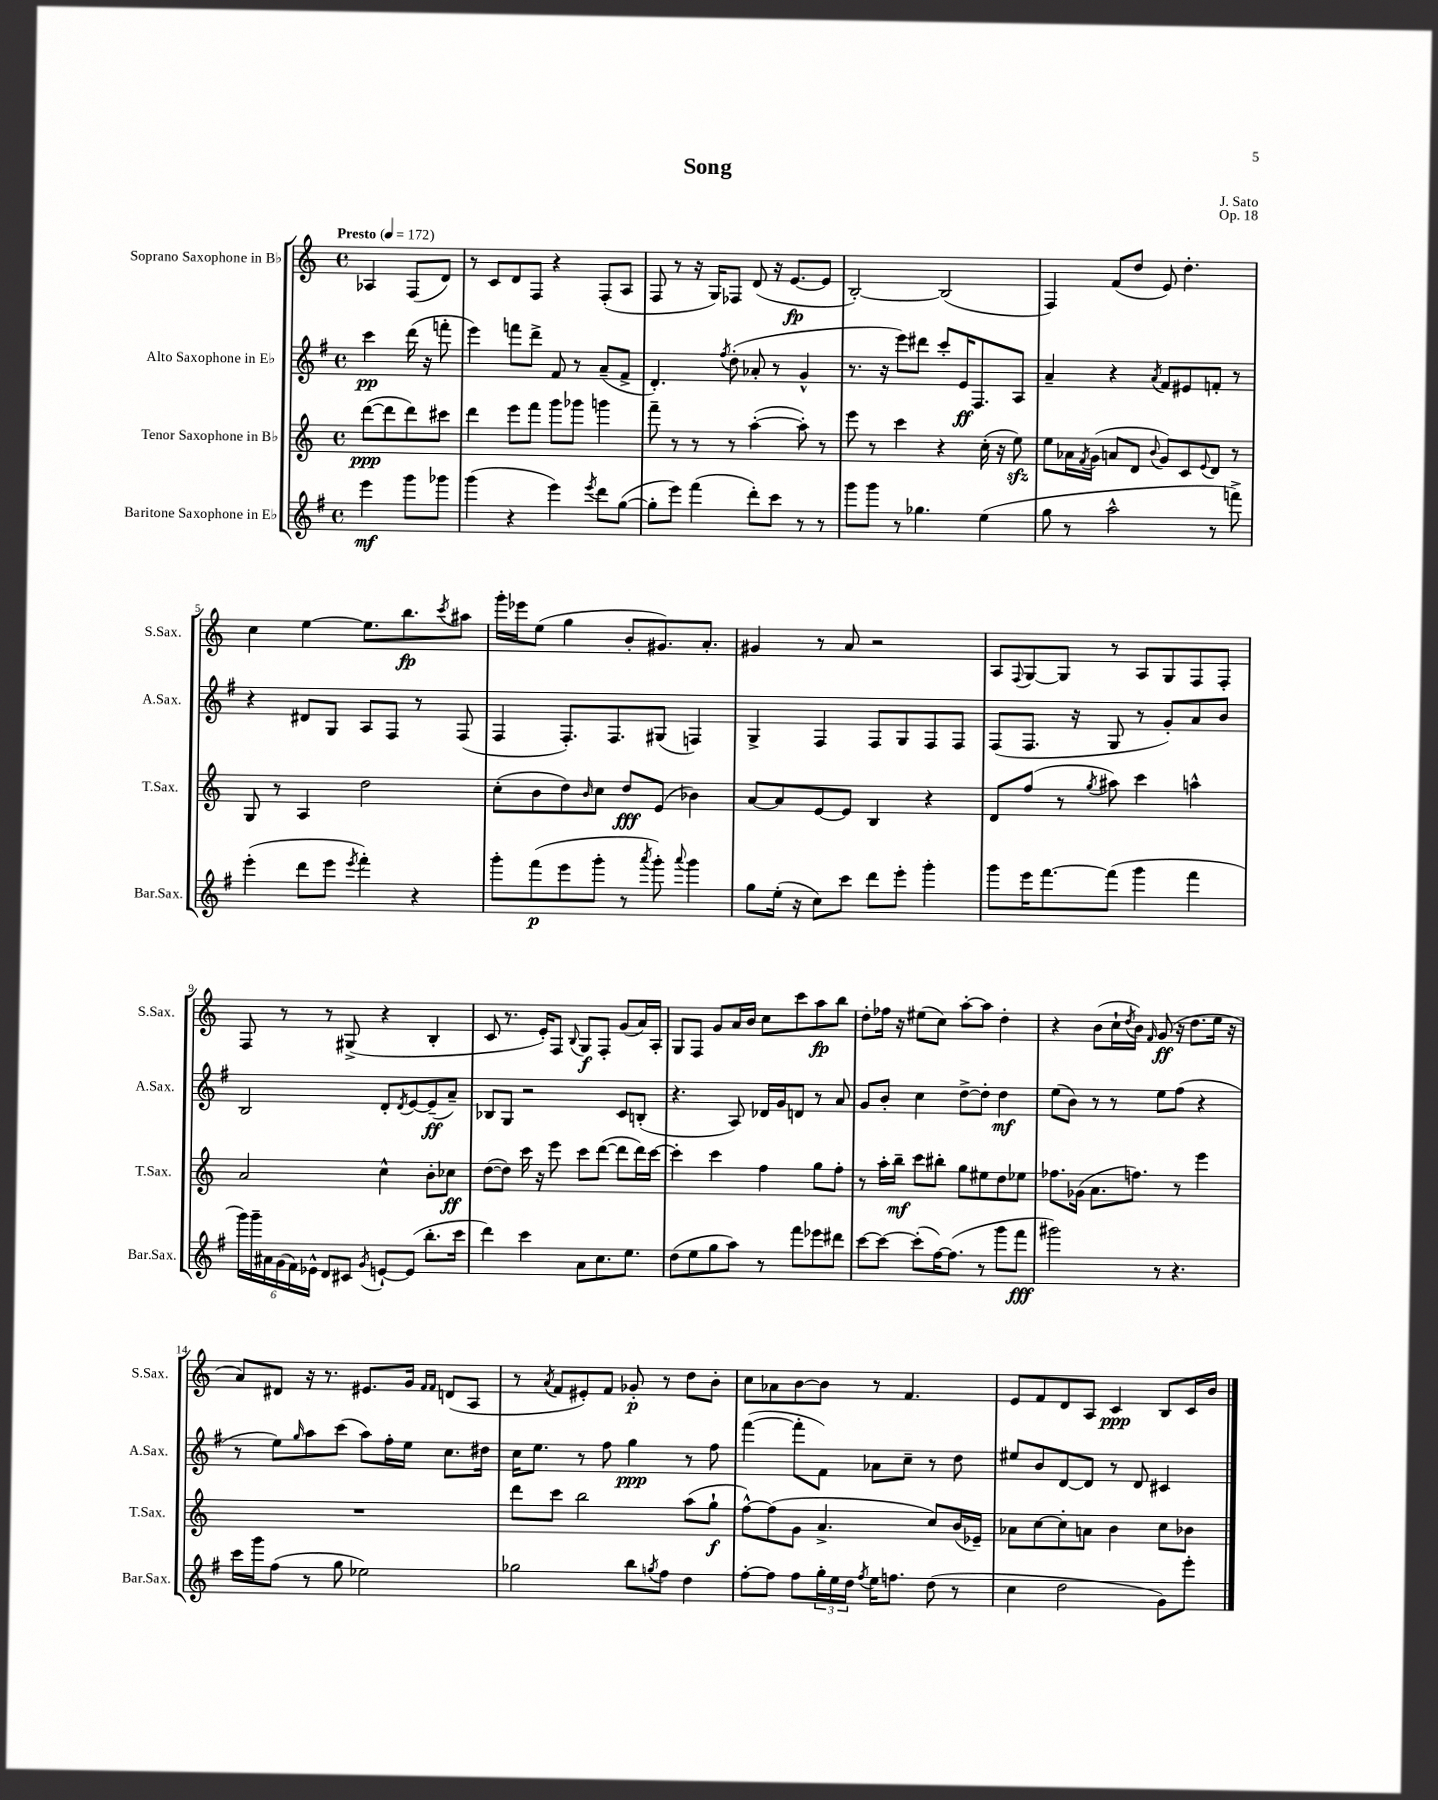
\header { title = "Song" composer = "J. Sato" opus = "Op. 18" }
<<
\new StaffGroup <<
\new Staff = "s0" \with { instrumentName = "Soprano Saxophone in Bb" shortInstrumentName = "S.Sax." } {
    \clef treble \key c \major \defaultTimeSignature \time 4/4 \partial 2 \tempo "Presto" 4 = 172
    aes4 f8( d'8) |
    r8 c'8 d'8 f8 r4 f8-.( a8 |
    f8 r8 r16 g16) fes8 d'8( r16 e'8.~\fp e'8 |
    b2~-.) b2( |
    f4) f'8( d''8 e'8) d''4.-. |
    c''4 e''4~ e''8. b''8.\fp \acciaccatura { c'''8 } ais''8 |
    g'''16-. ees'''16 e''8( g''4 b'8-. gis'8.) a'8.-. |
    gis'4 r8 a'8 r2 |
    a8 \appoggiatura { f8 } g8~ g8 r8 a8 g8 f8 f8-. |
    f8 r8 r8 gis8->( r4 b4-. |
    c'8 r8. e'16-.) f8 \appoggiatura { b8 } g8\f f8-. g'8( a'16) a16-. |
    g8 f8 g'8 a'16 b'16 c''8 c'''8 a''8\fp b''8 |
    d''8-. fes''16 r16 eis''8( c''8) a''8~-. a''8 d''4-. |
    r4 b'8( c''16-! \acciaccatura { d''8 } b'16) \grace { f'16 } g'8\ff( r16 d''8. e''16 r16 |
    a'8) dis'8 r16 r8. eis'8. g'16 \grace { f'16 f'16 } d'8( a8 |
    r8 \acciaccatura { a'8 } f'8 eis'8-.) f'8 ges'8-.\p r8 d''8 b'8-. |
    c''8 aes'8 b'8~ b'8 r8 f'4. |
    e'8 f'8 d'8 a8 c'4\ppp b8 c'16 b'16 \bar "|." |
}
\new Staff = "s1" \with { instrumentName = "Alto Saxophone in Eb" shortInstrumentName = "A.Sax." } {
    \clef treble \key g \major \defaultTimeSignature \time 4/4 \partial 2
    c'''4\pp d'''16( r16 f'''8-. |
    e'''4) f'''8 d'''8-> fis'8 r8 a'8--( fis'8-> |
    d'4.-.) \acciaccatura { fis''8 } d''8-.( aes'8-. r8 g'4-^ |
    r8. r16 e'''8) dis'''8 c'''8-. e'16\ff fis8. a8 |
    a'4-- r4 \acciaccatura { a'8 } fis'8 eis'8 f'8-. r8 |
    r4 dis'8 g8 a8 fis8 r8 fis8( |
    fis4 fis8.-.) fis8. gis8( f4) |
    g4-> fis4 fis8 g8 fis8 fis8 |
    fis8( fis8. r16 g8 r8 g'8-.) a'8 b'8 |
    b2 d'8-. \acciaccatura { d'8 } e'8~ e'8--\ff( a'8--) |
    bes8 g8 r2 c'8 b8-.( |
    r4. a8) des'16 g'16 d'8 r8 a'8 |
    g'8 b'8-. c''4 d''8~-> d''8-. d''4\mf |
    e''8( b'8) r8 r8 e''8 fis''8( r4 |
    r8 e''8) \grace { g''16 } a''8 c'''8( a''8) fis''16-. e''16 c''8. dis''16 |
    c''16 e''8. r8 fis''8 g''4\ppp r8 fis''8 |
    fis'''4~( fis'''8-. fis'8) aes'8 c''8-- r8 d''8 |
    eis''8 b'8 d'8~ d'8 r8 d'8 cis'4 \bar "|." |
}
\new Staff = "s2" \with { instrumentName = "Tenor Saxophone in Bb" shortInstrumentName = "T.Sax." } {
    \clef treble \key c \major \defaultTimeSignature \time 4/4 \partial 2
    d'''8~\ppp( d'''8 d'''8) cis'''8 |
    d'''4 e'''8 f'''8 g'''8 ges'''8 g'''4 |
    f'''8-- r8 r8 r8 a''4~-.( a''8-.) r8 |
    e'''8 r8 c'''4 r4 c''16-.( r16 e''8\sfz) |
    e''8 aes'16 \acciaccatura { f'8 } g'16( a'8 d'8 \appoggiatura { b'8 } g'8) c'8 \appoggiatura { e'8 } d'8 r8 |
    g8 r8 a4 d''2 |
    c''8-.( b'8 d''8) \grace { b'16 } c''8 d''8\fff e'8( bes'4) |
    a'8~ a'8 e'8~ e'8 b4 r4 |
    d'8 f''8( r8 \acciaccatura { g''8 } ais''8) c'''4 a''4-^ |
    a'2 c''4-^ b'8-. ces''8\ff |
    d''8~( d''8) c'''16 r16 e'''8 c'''8 d'''8~( d'''8 d'''16) c'''16~ |
    c'''4-. c'''4 f''4 g''8 f''8-. |
    r8 a''16-. b''16--\mf c'''8 bis''8-. g''8 eis''8 d''8 ees''8 |
    fes''8. ges'16( a'8. f''8.) r8 e'''4 |
    R1 |
    d'''8 c'''8 b''2 a''8( g''8-!\f |
    f''8~-^) f''8( g'8 a'4.-> c''8) b'16( ees'16--) |
    aes'8 c''8~ c''8-. a'8 b'4 c''8 bes'8 \bar "|." |
}
\new Staff = "s3" \with { instrumentName = "Baritone Saxophone in Eb" shortInstrumentName = "Bar.Sax." } {
    \clef treble \key g \major \defaultTimeSignature \time 4/4 \partial 2
    e'''4\mf g'''8 ges'''8 |
    g'''4( r4 e'''4) \acciaccatura { e'''8 } d'''8 g''8~( |
    g''8-. e'''8) fis'''4( d'''8-.) c'''8 r8 r8 |
    g'''8 g'''8 r8 ges''4. e''4( |
    g''8 r8 a''2-^ r8 f'''8->) |
    e'''4-.( d'''8 e'''8 \acciaccatura { e'''8 } fis'''4-.) r4 |
    g'''8-. fis'''8\p( e'''8 g'''8-. r8 \acciaccatura { a'''8 } g'''8-.) \appoggiatura { a'''8 } g'''4 |
    g''8 e''16-.( r16 c''8) c'''8 d'''8 e'''8-. g'''4-. |
    g'''8 e'''16 fis'''8.~ fis'''8( g'''4 fis'''4 |
    \tuplet 6/4 { g'''16) g'''16-- ais'16 g'16( fis'16) ees'16-^ } d'8 cis'8 \acciaccatura { g'8 } e'8~-! e'8( b''8.-. c'''16 |
    d'''4) c'''4 a'8 c''8. e''8. |
    d''8( e''8 g''8 a''8) r8 fis'''8 ees'''8 dis'''8 |
    c'''8~ c'''8~ c'''8-.( fis''16~) fis''8.( r8 g'''8 fis'''8\fff |
    gis'''2) r8 r4. |
    c'''16 g'''16 fis''8( r8 g''8 ees''2) |
    ges''2 b''8 \acciaccatura { g''8 } fis''8 d''4 |
    fis''8~-. fis''8 fis''8 \tuplet 3/2 { g''16-. e''16 d''16 } \acciaccatura { fis''8 } e''16 f''8. d''8( r8 |
    c''4 d''2 g'8) e'''8-. \bar "|." |
}
>>
>>
